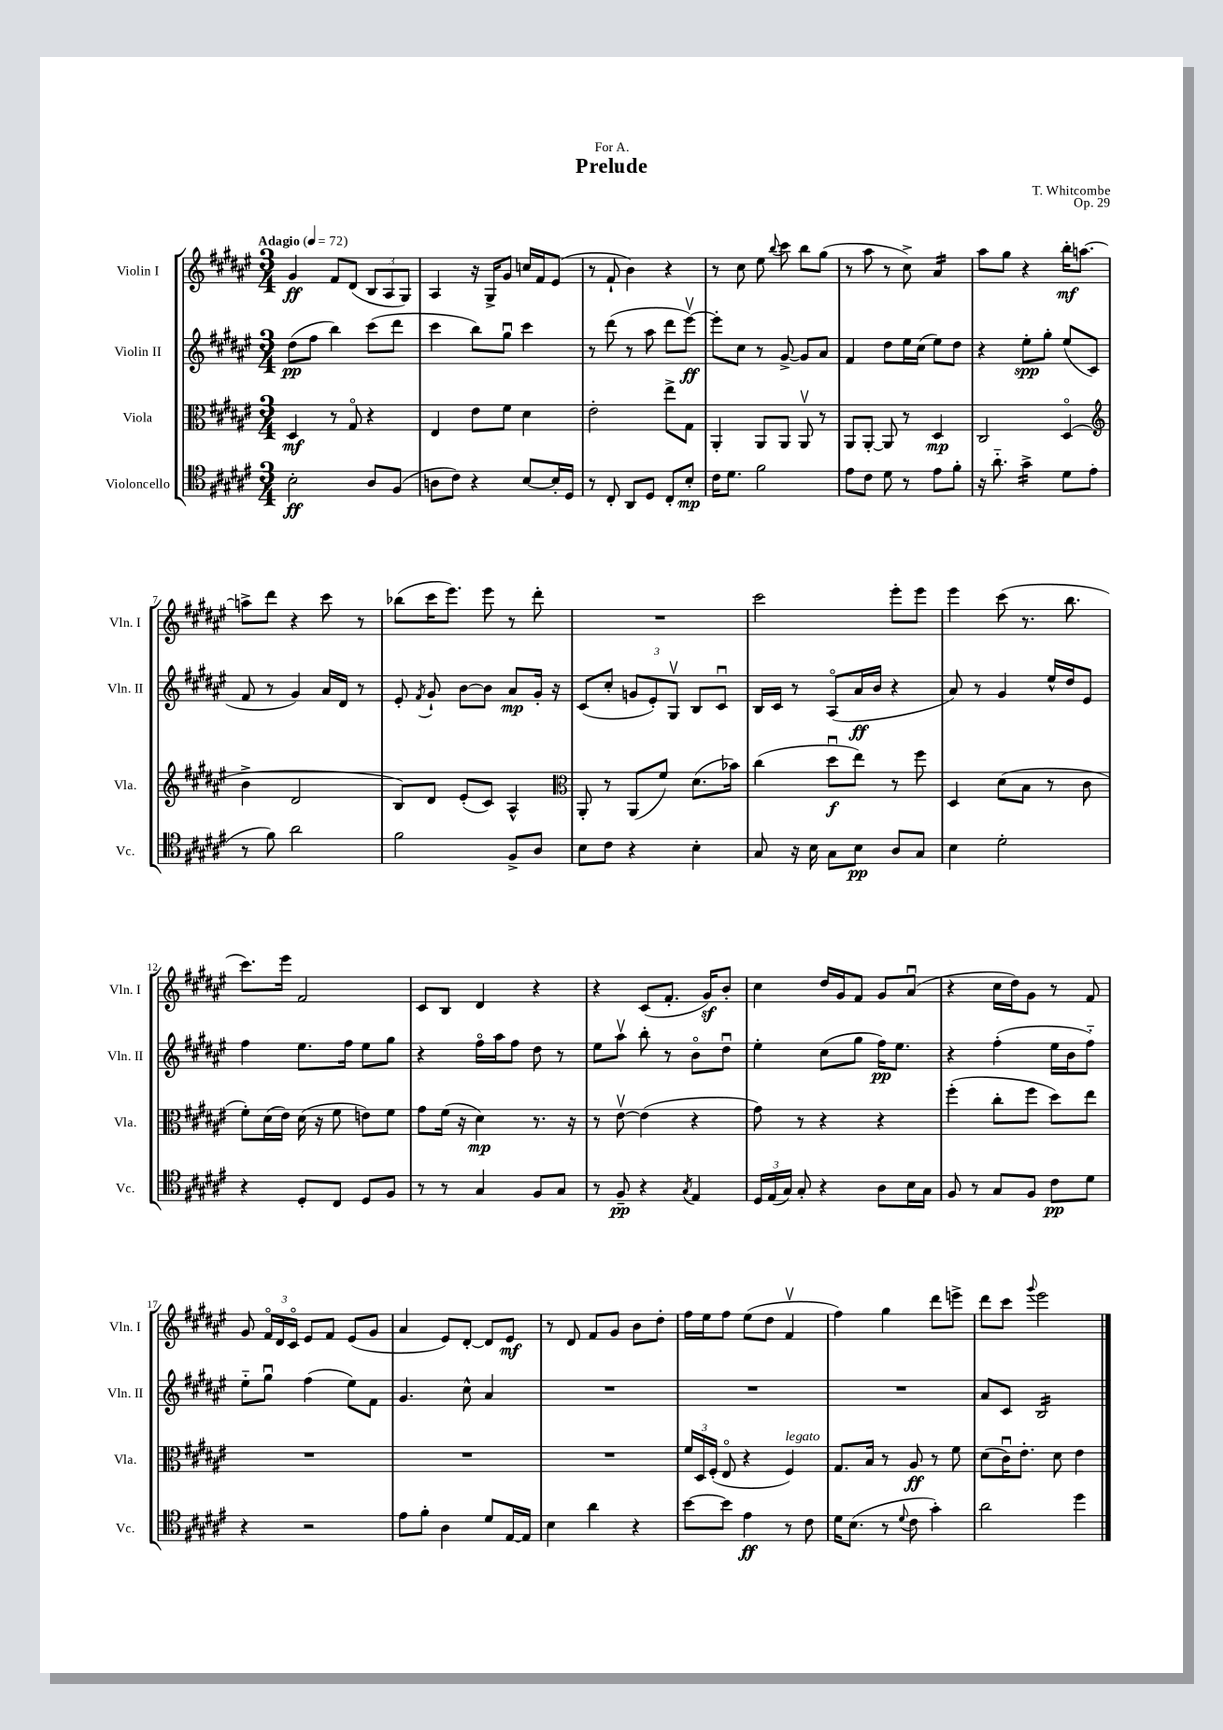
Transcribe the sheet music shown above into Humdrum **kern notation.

**kern	**kern	**kern	**kern
*staff4	*staff3	*staff2	*staff1
*clefC4	*clefC3	*clefG2	*clefG2
*k[f#c#g#d#a#e#]	*k[f#c#g#d#a#e#]	*k[f#c#g#d#a#e#]	*k[f#c#g#d#a#e#]
*M3/4	*M3/4	*M3/4	*M3/4
*MM72	*MM72	*MM72	*MM72
2B'\	4D#/	(8dd#\L	4g#/
.	.	8ff#\J	.
.	8r	4bb\)	8f#/L
.	8G#o/	.	(8d#/J
8A#/L	4r	(8ccc#\L	12B/L
.	.	.	12A#/
(8F#/J	.	8ddd#\J	.
.	.	.	12G#/J)
=	=	=	=
8A\L	4E#/	4ccc#\	4A#/
8c#\J)	.	.	.
4r	8e#\L	8bb\L)	16r
.	.	.	16G#^/LK
.	8f#\J	8gg#u\J	8g#/J
[8B/L	4d#\	4ccc#\	16cc/LL
.	.	.	16f#/J
16B'/]L	.	.	(8e#/J
16D#/JJ	.	.	.
=	=	=	=
8r	2e#'\	8r	8r
8C#'/	.	(8ddd#\	8f#`/
8AA#/L	.	8r	4b\)
8D#/J	.	8aa#\	.
8C#'/L	8ee#^\L	8ddd#\L	4r
8B'/J	8G#\J	[8eee#v\J)	.
=	=	=	=
16c#\LK	4AA#'/	8eee#'\]L	8r
8.d#\J	.	.	.
.	.	8cc#\J	8cc#\
2f#\	8AA#/L	8r	8ee#\
.	.	.	8qqbb/
.	8AA#/J	[8g#^/	8ccc#\
.	8AA#v/	8g#/]L	8bb\L
.	8r	8a#/J	(8gg#\J
=	=	=	=
8e#\L	8AA#/L	4f#/	8r
8c#\J	[8AA#'/J	.	8aa#\
8d#\	8AA#/]	8dd#\L	8r
8r	8r	16ee#\L	8cc#^\)
.	.	(16cc#\JJ	.
8e#\L	4D#/	8ee#\L)	4a#/
8f#'\J	.	8dd#\J	.
=	=	=	=
16r	2C#/	4r	8aa#\L
8.a#'~\	.	.	.
.	.	.	8gg#\J
4g#^\	.	8ee#'\L	4r
.	.	8gg#'\J	.
8d#\L	(4D#o/	(8ee#/L	16bb'\LK
.	.	.	[8.aa\J
(8e#\J	.	8c#/J	.
=	=	=	=
*	*clefG2	*	*
8r	4b^\	8f#/	8aa^\]L
8f#\)	.	8r	8ddd#\J
2a#\	2d#/	4g#/)	4r
.	.	16a#/LL	8ccc#\
.	.	16d#/JJ	.
.	.	8r	8r
=	=	=	=
2f#\	8B/L)	8e#'/	(8bb-\L
.	.	8qf#/	.
.	8d#/J	8g#`/	16ccc#\K
.	.	.	8.eee#\J)
.	(8e#'/L	[8b\L	.
.	8c#/J)	8b\]J	8eee#\
8F#^/L	4A#^^/	8a#/L	8r
8A#/J	.	16g#'/Jk	8ddd#'\
.	.	16r	.
=	=	=	=
*	*clefC3	*	*
8B\L	8AA#'/	(8c#/L	2.r
8c#\J	8r	8cc#'/J	.
4r	(8AA#/L	12g/L	.
.	.	12e#'/)	.
.	8f#/J)	.	.
.	.	12G#v/J	.
4B'\	(8.d#\L	8B/L	.
.	.	8c#u/J	.
.	16b-\Jk)	.	.
=	=	=	=
8G#/	(4cc#\	16B/LL	2ccc#\
.	.	16c#/JJ	.
16r	.	8r	.
16B\	.	.	.
8G#\L	8dd#u\L	(8A#o/L	.
8B\J	8ee#\J)	16a#/L	.
.	.	16b/JJ	.
8A#/L	8r	4r	8eee#'\L
8G#/J	8ff#\	.	8eee#\J
=	=	=	=
4B\	4D#/	8a#/)	4eee#\
.	.	8r	.
2d#'\	(8d#\L	4g#/	(8ccc#\
.	8B\J	.	8.r
.	8r	16ee#^^/LL	.
.	.	16dd#/J	8.bb\
.	8c#\	8e#/J	.
=	=	=	=
4r	8f#'\L)	4ff#\	8.ccc#\L)
.	(16d#\L	.	.
.	16e#\JJ)	.	16eee#\Jk
8D#'/L	(16d#\	8.ee#\L	2f#/
.	16r	.	.
8C#/J	8f#\	.	.
.	.	16ff#\Jk	.
8D#/L	8e\L)	8ee#\L	.
8F#/J	8f#\J	8gg#\J	.
=	=	=	=
8r	8g#\L	4r	8c#/L
8r	(16f#\Jk	.	8B/J
.	16r	.	.
4G#/	4d#\)	16ff#o\LL	4d#/
.	.	16aa#\J	.
.	.	8ff#\J	.
8F#/L	8.r	8dd#\	4r
8G#/J	.	8r	.
.	16r	.	.
=	=	=	=
8r	8r	8ee#\L	4r
8F#~/	[8e#v\	8aa#v\J	.
4r	(4e#\]	8bb'\	(8c#/L
.	.	8r	8.f#'/J
8qG#/	.	.	.
4E#/	4r	8bo\L	.
.	.	.	16g#/LK)
.	.	8dd#u\J	8b'/J
=	=	=	=
24D#/LL	8g#\)	4ee#'\	4cc#\
(24E#/	.	.	.
24G#/JJ)	.	.	.
8G#'/	8r	.	.
4r	4r	(8cc#\L	16dd#/LL
.	.	.	16g#/J
.	.	8gg#\J	8f#/J
8A#\L	4r	16ff#\LK)	8g#/L
.	.	8.ee#\J	.
16B\L	.	.	(8a#u/J
16G#\JJ	.	.	.
=	=	=	=
8F#/	(4ff#'\	4r	4r
8r	.	.	.
8G#/L	8cc#'\L	(4ff#'\	16cc#\LL
.	.	.	16dd#\J)
8F#/J	8ff#\J	.	8g#\J
8c#\L	8dd#\L)	16ee#\LL	8r
.	.	16b\J	.
8d#\J	8ee#\J	8ff#'~\J)	8f#/
=	=	=	=
4r	2.r	8ee#'~\L	8g#/
.	.	8gg#u\J	24f#o/LL
.	.	.	24d#/
.	.	.	24c#o/JJ
2r	.	(4ff#\	8e#/L
.	.	.	8f#/J
.	.	8ee#\L)	(8e#/L
.	.	8f#\J	8g#/J
=	=	=	=
8e#\L	2.r	4.g#/	4a#/
8f#'\J	.	.	.
4A#\	.	.	8e#/L)
.	.	8cc#^^\	[8d#'/J
8d#/L	.	4a#/	8d#/]L
[16E#/L	.	.	8e#/J
16E#/]JJ	.	.	.
=	=	=	=
4B\	2.r	2.r	8r
.	.	.	8d#/
4a#\	.	.	8f#/L
.	.	.	8g#/J
4r	.	.	8b\L
.	.	.	8dd#'\J
=	=	=	=
[8b\L	24f#/LL	2.r	16ff#\LL
.	24D#/	.	.
.	.	.	16ee#\J
.	(24F#'/JJ	.	.
8b\]J	8E#o/	.	8ff#\J
4e#\	4r	.	(8ee#\L
.	.	.	8dd#\J
8r	4F#/)	.	4f#v/
8c#\	.	.	.
=	=	=	=
16d#\LK	8.G#/L	2.r	4ff#\)
(8.B\J	.	.	.
.	16B/Jk	.	.
8r	8r	.	4gg#\
8qqd#/	.	.	.
8c#\	8A#/	.	.
4g#'\)	8r	.	8ddd#\L
.	8f#\	.	8eee^\J
=	=	=	=
2a#\	(8d#\L	8a#/L	8ddd#\L
.	16c#u\K)	8c#/J	8ccc#\J
.	8.e#'\J	.	.
.	.	.	8qqggg#/
.	.	2B/	2eee#\
.	8d#\	.	.
4dd#\	4e#\	.	.
==	==	==	==
*-	*-	*-	*-
